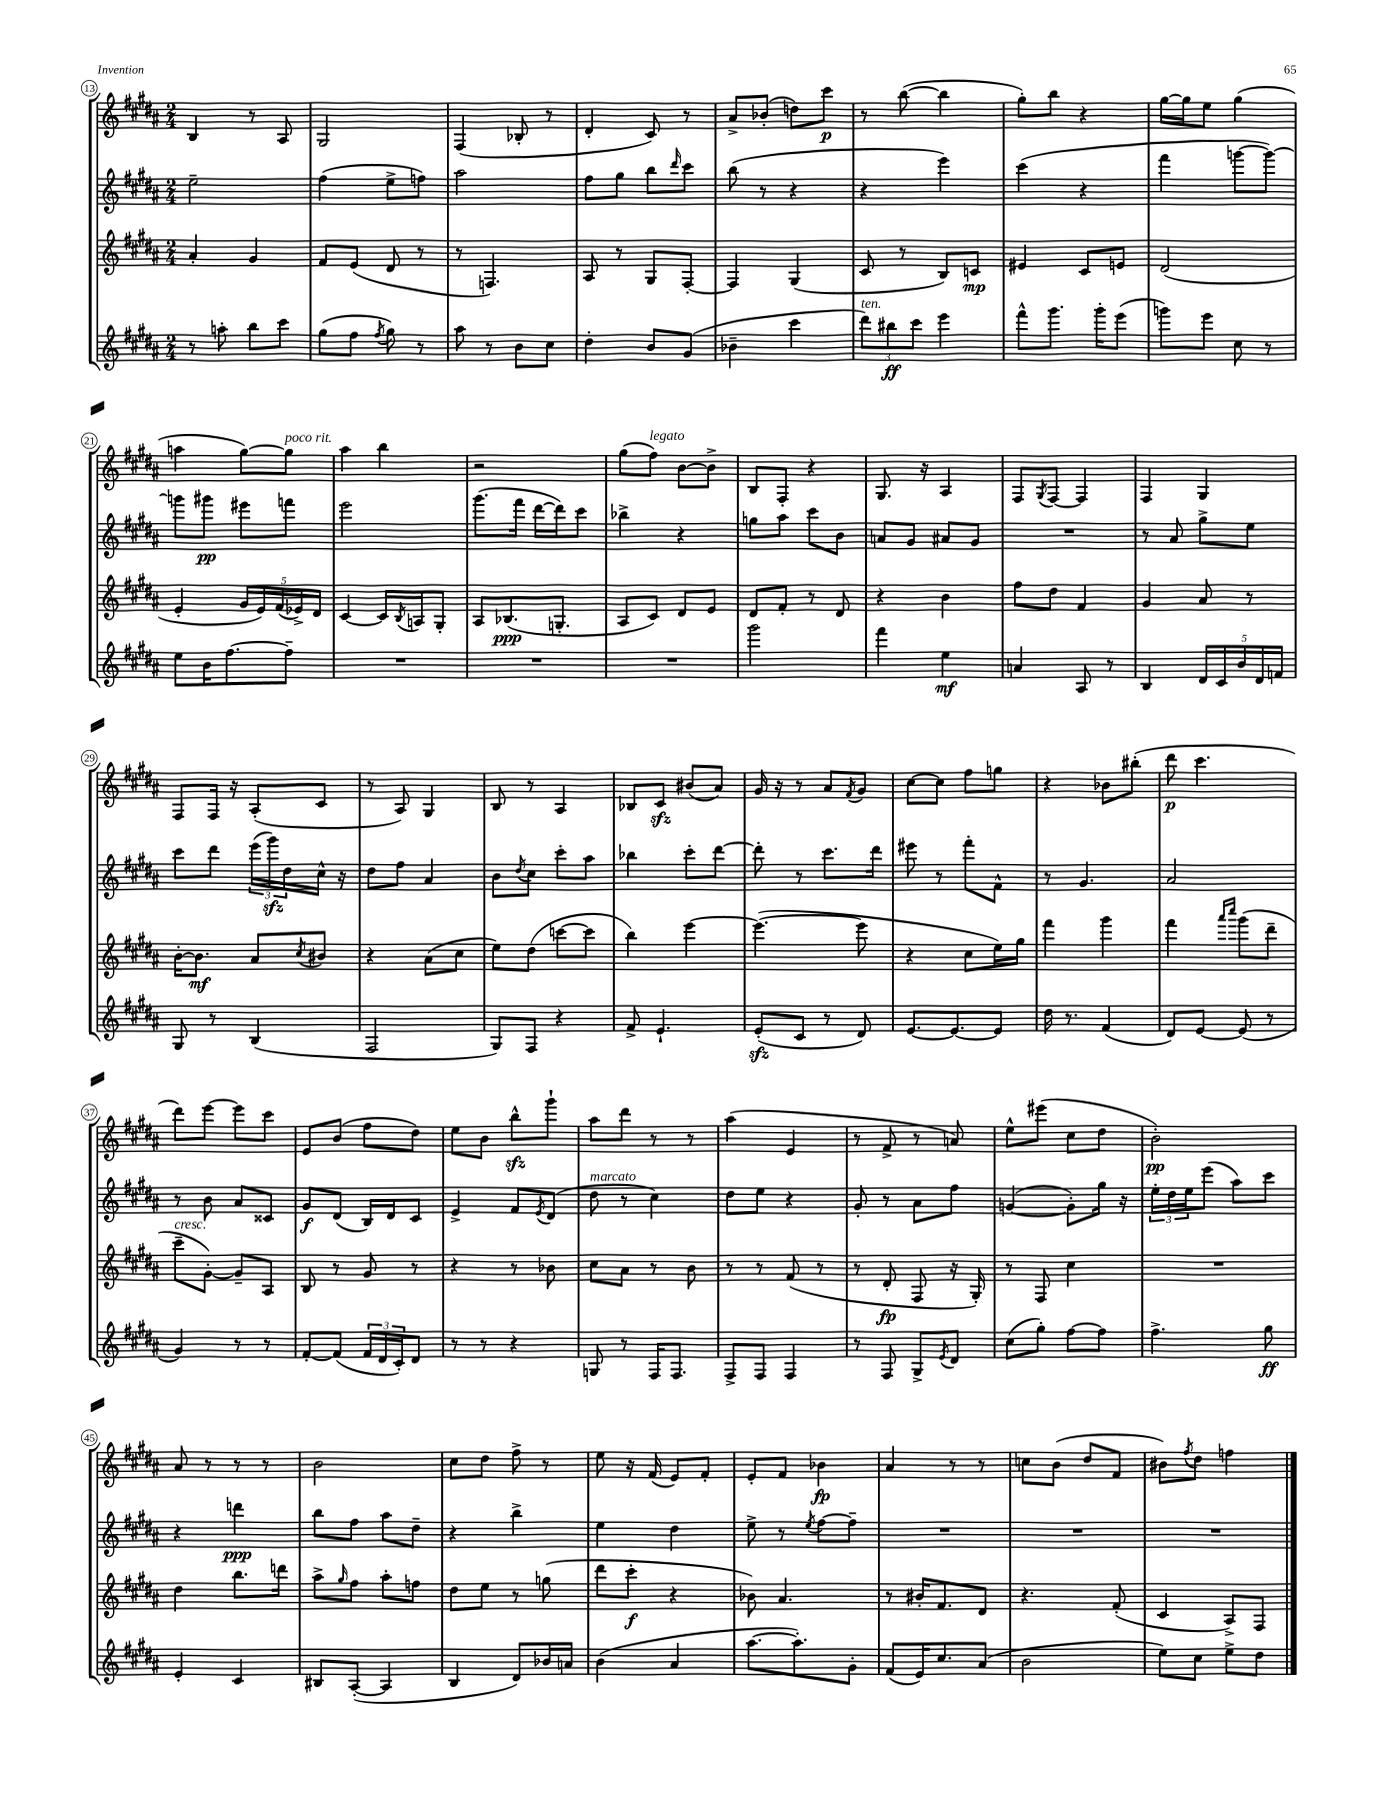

**kern	**kern	**kern	**kern
*staff4	*staff3	*staff2	*staff1
*clefG2	*clefG2	*clefG2	*clefG2
*k[f#c#g#d#a#]	*k[f#c#g#d#a#]	*k[f#c#g#d#a#]	*k[f#c#g#d#a#]
*M2/4	*M2/4	*M2/4	*M2/4
8r	4a#'/	2ee~\	4B/
8aa'\	.	.	.
8bb\L	4g#/	.	8r
8ccc#\J	.	.	8A#/
=	=	=	=
(8gg#\L	8f#/L	(4ff#\	2G#/
8ff#\J	(8e/J	.	.
8qff#/	.	.	.
8gg#\)	8d#/	8ee^\L	.
8r	8r	8ff\J)	.
=	=	=	=
8aa#\	8r	2aa#\	(4F#/
8r	4.F/)	.	.
8b\L	.	.	8B-'/
8cc#\J	.	.	8r
=	=	=	=
4dd#'\	8A#/	8ff#\L	4d#'/
.	8r	8gg#\J	.
8b/L	8G#/L	8bb\L	8c#/)
.	.	16qqddd#/	.
(8g#/J	[8F#'/J	8ccc#\J	8r
=	=	=	=
4b-~\	4F#/]	(8bb\	8a#^/L
.	.	8r	(8b-'/J
4ccc#\	(4G#/	4r	8dd\L)
.	.	.	8ccc#\J
=	=	=	=
12ddd#\L)	8c#/	4r	8r
12bb#\	.	.	.
.	8r	.	([8bb\
12ccc#\J	.	.	.
4eee\	8B/L)	4eee\)	4bb\]
.	8c/J	.	.
=	=	=	=
8fff#^^\L	4e#/	(4ccc#\	8gg#'\L)
8.ggg#\J	.	.	8bb\J
.	8c#/L	4r	4r
16ggg#'\LK	.	.	.
(8eee\J	8e/J	.	.
=	=	=	=
8ggg\L)	(2d#/	4fff#\	[16gg#\LL
.	.	.	16gg#\]J
8eee\J	.	.	8ee\J
8cc#\	.	[8ggg\L	(4gg#\
8r	.	8ggg\_J)	.
=	=	=	=
8ee\L	4e'/	8ggg\]L	4aa\
16b\K	.	8ggg#\J	.
[8.ff#\	.	.	.
.	20g#/LL	8eee#\L	[8gg#\L)
.	20e/)	.	.
.	(20f#/	.	.
8ff#~\]J	.	8fff\J	8gg#\]J
.	20e-^/)	.	.
.	20d#/JJ	.	.
=	=	=	=
2r	[4c#/	2eee\	4aa#\
.	16c#/]LL	.	4bb\
.	8qB/	.	.
.	16A/J	.	.
.	8G#'/J	.	.
=	=	=	=
2r	8A#/L	(8.ggg#\L	2r
.	(8.B-/	.	.
.	.	16fff#\Jk	.
.	.	[16ddd#\LL	.
.	8.G'/J	16ddd#\]J)	.
.	.	8ccc#\J	.
=	=	=	=
2r	8A#/L	4bb-^\	(8gg#\L
.	8c#/J)	.	8ff#\J)
.	8d#/L	4r	[8b\L
.	8e/J	.	8b^\]J
=	=	=	=
2ggg#\	8d#/L	8gg\L	8B/L
.	8f#'/J	8aa#\J	8F#'/J
.	8r	8ccc#\L	4r
.	8d#/	8b\J	.
=	=	=	=
4fff#\	4r	8a/L	8.G#/
.	.	8g#/J	.
.	.	.	16r
4ee\	4b\	8a#/L	4A#/
.	.	8g#/J	.
=	=	=	=
4a/	8ff#\L	2r	8F#/L
.	.	.	8qG#/
.	8dd#\J	.	[8F#/J
8A#/	4f#/	.	4F#/]
8r	.	.	.
=	=	=	=
4B/	4g#/	8r	4F#/
.	.	8a#/	.
20d#/LL	8a#/	8gg#^\L	4G#/
20c#/	.	.	.
20b/	.	.	.
.	8r	8ee\J	.
20d#/	.	.	.
20f/JJ	.	.	.
=	=	=	=
8G#/	[16b'\LK	8ccc#\L	8F#/L
.	8.b\]J	.	.
8r	.	8ddd#\J	16F#/Jk
.	.	.	16r
(4B/	8a#/L	(24eee\LL	(8A#'/L
.	.	24ggg#\)	.
.	.	24dd#\	.
.	8qcc#/	.	.
.	8b#/J	16cc#^^\JJ	8c#/J
.	.	16r	.
=	=	=	=
2F#/	4r	8dd#\L	8r
.	.	8ff#\J	8A#/)
.	(8a#\L	4a#/	4G#/
.	8cc#\J	.	.
=	=	=	=
8G#/L)	8ee\L)	8b\L	8B/
.	.	8qdd#/	.
8F#/J	(8dd#\J	8cc#\J	8r
4r	[8ccc\L	8ccc#'\L	4A#/
.	8ccc\]J	8aa#\J	.
=	=	=	=
8f#^/	4bb\)	4bb-\	8B-/L
4.e`/	.	.	8c#/J
.	[4eee\	8ccc#'\L	(8b#/L
.	.	[8ddd#\J	8a#/J)
=	=	=	=
(8e'/L	(4.eee\_	8ddd#'\]	16g#/
.	.	.	16r
8c#/J	.	8r	8r
8r	.	8.ccc#\L	8a#/L
.	.	.	8qf#/
8d#/)	8eee\]	.	8g#/J
.	.	16ddd#\Jk	.
=	=	=	=
[8.e/L	4r	8eee#\	[8cc#\L
.	.	8r	8cc#\]J
8.e/_	.	.	.
.	8cc#\L	8fff#'\L	8ff#\L
8e/]J	16ee\L)	8f#^^\J	8gg\J
.	16gg#\JJ	.	.
=	=	=	=
16dd#\	4fff#\	8r	4r
8.r	.	.	.
.	.	4.g#/	.
(4f#/	4ggg#\	.	8b-\L
.	.	.	(8bb#'\J
=	=	=	=
8d#/L)	4fff#\	2a#/	8ddd#\
[8e/J	.	.	4.ccc#\
.	16qqaaa#/LL	.	.
.	16qqcccc#/JJ	.	.
(8e/]	(8ggg#\L	.	.
8r	8ddd#~\J	.	.
=	=	=	=
4g#/)	8ccc#~\L	8r	8ddd#\L)
.	[8g#'\J)	8b\	[8eee\J
8r	8g#~/]L	8a#/L	8eee\]L
8r	8A#/J	8c##/J	8ccc#\J
=	=	=	=
[8f#'/L	8B/	8g#/L	8e/L
(8f#/]J	8r	(8d#/J	(8b/J
24f#/LL	8g#/	16B/LL)	8ff#\L
24d#/	.	.	.
.	.	16d#/J	.
24c#'/J)	.	.	.
8d#/J	8r	8c#/J	8dd#\J)
=	=	=	=
8r	4r	4e^/	8ee\L
8r	.	.	8b\J
4r	8r	8f#/L	8bb^^\L
.	.	8qe/	.
.	8b-\	(8d#/J	8ggg#`\J
=	=	=	=
8G/	8cc#\L	8dd#\	8aa#\L
8r	8a#\J	8r	8ddd#\J
16F#/LK	8r	4cc#\)	8r
8.F#/J	.	.	.
.	8b\	.	8r
=	=	=	=
8F#^/L	8r	8dd#\L	(4aa#\
8F#/J	8r	8ee\J	.
4F#/	(8f#/	4r	4e/
.	8r	.	.
=	=	=	=
8r	8r	8g#'/	8r
8F#/	8d#'/	8r	8f#^/
8G#^/L	8F#/	8a#\L	8r
8qe/	.	.	.
8d#/J	16r	8ff#\J	8a/)
.	16G#'/)	.	.
=	=	=	=
(8cc#\L	8r	([4g/	8ee^^\L
8gg#'\J)	8F#/	.	(8eee#\J
[8ff#\L	4cc#\	8g'\]L)	8cc#\L
8ff#\]J	.	16gg#\Jk	8dd#\J
.	.	16r	.
=	=	=	=
4.ff#^\	2r	24ee'\LL	2b'\)
.	.	24dd#\	.
.	.	24ee\J	.
.	.	(8eee\J	.
.	.	8aa#\L)	.
8gg#\	.	8ccc#\J	.
=	=	=	=
4e'/	4dd#\	4r	8a#/
.	.	.	8r
4c#/	8.bb\L	4ddd\	8r
.	.	.	8r
.	16ddd\Jk	.	.
=	=	=	=
8B#/L	8aa#^\L	8bb\L	2b\
.	16qqgg#/	.	.
([8A#'/J	8ff#\J	8ff#\J	.
4A#/]	8aa#'\L	8aa#\L	.
.	8ff\J	8dd#~\J	.
=	=	=	=
4B/	8dd#\L	4r	8cc#\L
.	8ee\J	.	8dd#\J
8d#/L)	8r	4bb^\	8ff#^\
16b-/L	(8gg\	.	8r
16a/JJ	.	.	.
=	=	=	=
(4b\	8ddd#\L	4ee\	8ee\
.	8ccc#'\J	.	16r
.	.	.	(16f#/
4a#/	4r	4dd#\	8e/L)
.	.	.	8f#'/J
=	=	=	=
[8.aa#\L	8b-\)	8ee^\	8e'/L
.	4.a#/	8r	8f#/J
8.aa#'\])	.	.	.
.	.	8qee/	.
.	.	[8ff#\L	4b-\
8g#'\J	.	8ff#~\]J	.
=	=	=	=
(8f#/L	8r	2r	4a#/
16e/K)	16b#'/LK	.	.
8.cc#/	8.f#/	.	.
.	.	.	8r
(8a#/J	8d#/J	.	8r
=	=	=	=
2b\	4.r	2r	8cc\L
.	.	.	(8b\J
.	.	.	8dd#/L
.	(8f#'/	.	8f#/J
=	=	=	=
8ee\L)	4c#/	2r	8b#\L)
.	.	.	8qff#/
8cc#\J	.	.	8dd#\J
8ee^\L	8A#^/L)	.	4ff\
8dd#\J	8F#/J	.	.
==	==	==	==
*-	*-	*-	*-
